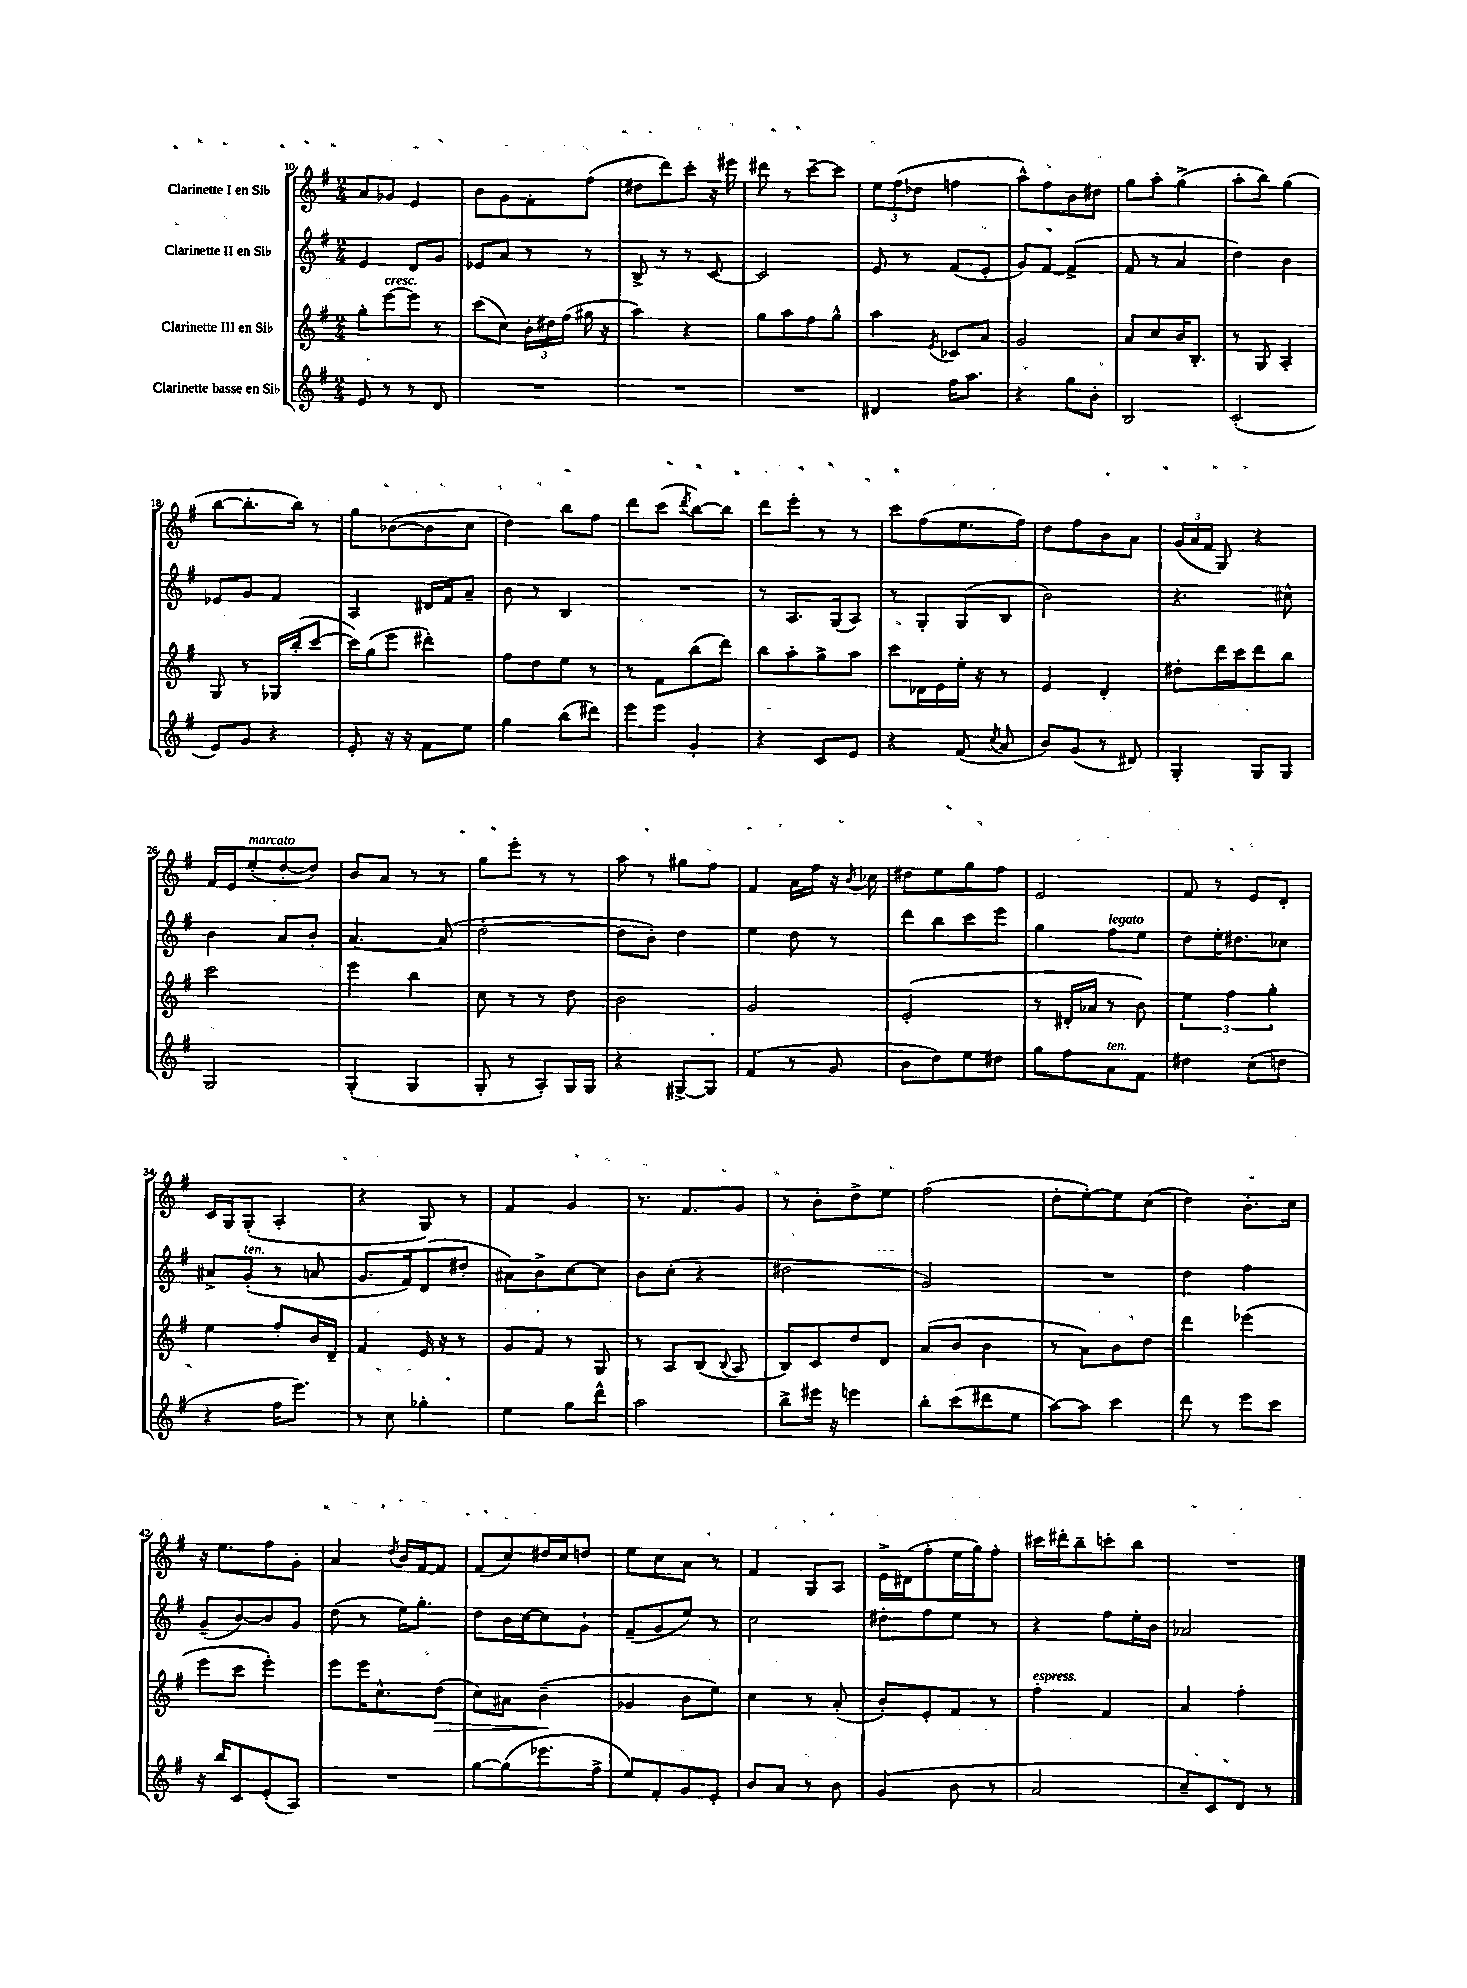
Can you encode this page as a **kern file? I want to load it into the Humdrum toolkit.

**kern	**kern	**dynam	**kern	**kern
*part4	*part3	*part3	*part2	*part1
*staff4	*staff3	*staff3	*staff2	*staff1
*I"Clarinette basse en Si♭	*I"Clarinette III en Si♭	*	*I"Clarinette II en Si♭	*I"Clarinette I en Si♭
*clefG2	*clefG2	*	*clefG2	*clefG2
*k[f#]	*k[f#]	*	*k[f#]	*k[f#]
*M2/4	*M2/4	*	*M2/4	*M2/4
=10	=10	=10	=10	=10
8e/	8gg'\L	.	4e/	8a/L
!	!LO:TX:a:i:t=cresc.	!	!	!
8r	[8eee\	.	.	8g-X/J
8r	8eee\J]	.	8d/L	4e/
8d/	8r	.	8g/J	.
=11	=11	=11	=11	=11
2r	(8ccc\L	.	8e-X/L	8b\L
.	8cc\J)	.	8a/J	8g\
.	24b'\LL	.	8r	8f#'\
.	24dd#X\	.	.	.
.	(24ff#\JJ	.	.	.
.	16gg#X\	.	8r	(8ff#\J
.	16r	.	.	.
=12	=12	=12	=12	=12
2r	4aa\)	.	8B^/	8dd#X\L
.	.	.	8r	8ddd\)
.	4r	.	8r	8ccc'\J
.	.	.	[8c/	16r
.	.	.	.	16eee#X\
=13	=13	=13	=13	=13
2r	8gg\L	.	2c/]	8ddd#X\
.	8aa\	.	.	8r
.	8ff#\	.	.	[8ccc~\L
.	8gg^^\J	.	.	8ccc\J]
=14	=14	=14	=14	=14
4d#X/	4aa\	.	8e/	12ee\L
.	.	.	.	(12ff#\
.	.	.	8r	.
.	.	.	.	12dd-X\J
.	8qe/	.	.	.
16ff#\KL	8c-X/L	.	(8f#/L	4ffn\
8.aa\J	.	.	.	.
.	8a/J	.	8e'/J	.
=15	=15	=15	=15	=15
4r	2g/	.	8g/L)	8aa^^\L)
.	.	.	[8f#/J	8ff#\
8gg\L	.	.	(4f#^/]	8b\
8b'\J	.	.	.	8dd#X\J
=16	=16	=16	=16	=16
2B/	8a/L	.	8f#/	8gg\L
.	8cc/	.	8r	8aa'\J
.	16b/K	.	4a/	(4gg^\
.	8.B'/J	.	.	.
=17	=17	=17	=17	=17
(2c'/	8r	.	4dd\)	8aa'\L
.	8G/	.	.	8bb\J)
.	4A'/	.	4b\	(4gg\
!!LO:LB:g=z
=18	=18	=18	=18	=18
8e/L)	8G/	.	8e-X/L	[8bb\L
8g/J	8r	.	8g/J	8.bb'\]
4r	16G-X/LL	.	4f#/	.
.	(16bb'/J	.	.	16bb\Jk)
.	[8ccc/J	.	.	8r
=19	=19	=19	=19	=19
8e'/	16ccc\LL])	.	4A/	8gg\L
.	(16gg\J	.	.	.
16r	8eee\J	.	.	([8b-X\
16r	.	.	.	.
8f#\L	4ddd#X'\)	.	16d#X/LL	8b-\]
.	.	.	16f#/J	.
8ee\J	.	.	8a~/J	8cc\J
=20	=20	=20	=20	=20
4gg\	8ff#\L	.	8b\	4dd\)
.	8dd\	.	8r	.
(8bb\L	8ee\J	.	4B/	8bb\L
8ddd#X\J)	8r	.	.	8ff#\J
=21	=21	=21	=21	=21
8eee\L	8r	.	2r	8ddd\L
8eee\J	8f#\L	.	.	(8ccc\J
.	.	.	.	8qddd/
4g'/	(8bb\	.	.	[8bb\L)
.	8ddd\J)	.	.	8bb\J]
=22	=22	=22	=22	=22
4r	8bb\L	.	8r	8ddd\L
.	8aa'\	.	8.A/L	8eee'\J
8c/L	8gg^\	.	.	8r
.	.	.	(16G/k	.
8e/J	8aa\J	.	8A/J)	8r
=23	=23	=23	=23	=23
4r	8ccc\L	.	8r	8ccc\L
.	16d-X\L	.	8G'/L	(8ff#\
.	16e\	.	.	.
(8f#/	16ee'\JJ	.	(8G/	8.ee\
.	16r	.	.	.
8qcc/	.	.	.	.
8a/	8r	.	8B/J	.
.	.	.	.	16ff#\Jk)
=24	=24	=24	=24	=24
8b/L)	4e/	.	2b\)	8dd\L
(8g/J	.	.	.	8ff#\
8r	4d'/	.	.	8b\
8d#X/)	.	.	.	8a\J
=25	=25	=25	=25	=25
4G'/	8dd#X'\L	.	4.r	(24g/LL
.	.	.	.	24a/
.	.	.	.	24f#/JJ
.	16ddd\L	.	.	8G/)
.	16ccc\J	.	.	.
8G/L	8ddd\	.	.	4r
8G/J	8bb\J	.	8cc#X^^\	.
!!LO:LB:g=z
=26	=26	=26	=26	=26
2G/	2ccc\	.	4b\	16f#/LL
.	.	.	.	16e/J
!	!	!	!	!LO:TX:a:i:t=marcato
.	.	.	.	(8ee'/
.	.	.	8a/L	[8dd'/
.	.	.	8b'/J	8dd/J])
=27	=27	=27	=27	=27
(4G'/	4eee\	.	[4.a/	8b/L
.	.	.	.	8a/J
4G/	4bb\	.	.	8r
.	.	.	(8a/]	8r
=28	=28	=28	=28	=28
8G'/	8cc\	.	[2dd'\	8gg\L
8r	8r	.	.	8eee'\J
8A'/L)	8r	.	.	8r
16G/L	8dd\	.	.	8r
16G/JJ	.	.	.	.
=29	=29	=29	=29	=29
4r	2b\	.	8dd\L]	8aa\
.	.	.	8b'\J)	8r
[8G#X^/L	.	.	4dd\	8gg#X\L
8G#/J]	.	.	.	8ff#\J
=30	=30	=30	=30	=30
(4f#/	2g/	.	4ee\	4f#/
8r	.	.	8dd\	16a\LL
.	.	.	.	16ff#\JJ
8g/	.	.	8r	16r
.	.	.	.	8qb/
.	.	.	.	16cc-X\
=31	=31	=31	=31	=31
8b\L	(2e'/	.	8ddd\L	8dd#X\L
8dd\)	.	.	8bb\	8ee\
8ee\	.	.	8ccc\	8gg\
8dd#X\J	.	.	8eee\J	8ff#\J
=32	=32	=32	=32	=32
8gg\L	8r	.	4gg\	2e/
8ff#\	16d#X'/LL	.	.	.
.	16a-X/JJ	.	.	.
!	!	!	!LO:TX:a:i:t=legato	!
!LO:TX:a:i:t=ten.	!	!	!	!
8a\	8r	.	8ff#\L	.
8f#\J	8b\)	.	8ee\J	.
=33	=33	=33	=33	=33
4dd#X\	6ee\	.	8dd\L	8f#/
.	.	.	16ee'\K	8r
.	6ff#\	.	.	.
.	.	.	8.dd#X\	.
(8cc\L	.	.	.	8e/L
.	6gg'\	.	.	.
8ddn\J	.	.	8cc-X\J	8d'/J
!!LO:LB:g=z
=34	=34	=34	=34	=34
4r	4ee\	.	8a#X^/L	16c/LL
.	.	.	.	16G/J
!	!	!	!LO:TX:a:i:t=ten.	!
.	.	.	(8g'/J	(8G'/J
16ff#\KL	8ff#'/L	.	8r	4A'/
8.eee\J)	.	.	.	.
.	16b/L	.	8an/	.
.	16d~/JJ	.	.	.
=35	=35	=35	=35	=35
8r	4f#/	.	8.g/L	4r
8cc\	.	.	.	.
.	.	.	16f#/k)	.
4gg-X'\	16e/	.	(8d/	8G/)
.	16r	.	.	.
.	8r	.	8dd#X'/J	8r
=36	=36	=36	=36	=36
4ee\	8g/L	.	8a#X\L)	4f#/
.	8f#/J	.	8b^\	.
8gg\L	8r	.	[8cc\	4g/
8ddd^^\J	8G/	.	8cc\J]	.
=37	=37	=37	=37	=37
2aa\	8r	.	8b\L	8.r
.	8A/L	.	(8cc'\J	.
.	.	.	.	8.f#/L
.	(8B/J	.	4r	.
.	8qqB/	.	.	.
.	8A/	.	.	8g/J
=38	=38	=38	=38	=38
8bb^\L	8B/L)	.	2dd#X\	8r
16eee#X\Jk	8c/	.	.	8b'\L
16r	.	.	.	.
4eeen\	8dd/	.	.	8dd^\
.	8d/J	.	.	8ee\J
=39	=39	=39	=39	=39
8bb'\L	(8a/L	.	2g/)	(2ff#\
(8ccc\	8b/J	.	.	.
8ddd#X\	4b\	.	.	.
8ee\J	.	.	.	.
=40	=40	=40	=40	=40
[8aa\L)	8r	.	2r	8dd'\L
8aa\J]	8a\L)	.	.	[8ee'\)
4ccc\	8b\	.	.	8ee\]
.	8dd\J	.	.	(8cc\J
=41	=41	=41	=41	=41
8ddd\	4ddd\	.	4dd\	4dd\)
8r	.	.	.	.
8eee\L	(4eee-X\	.	4ff#\	8.b'\L
8ccc\J	.	.	.	.
.	.	.	.	16cc\Jk
!!LO:LB:g=z
=42	=42	=42	=42	=42
16r	8eee\L	.	(8g~/L	16r
16bb/KL	.	.	.	8.ee\L
8c/	8ccc\J	.	[8b/)	.
(8e'/	4eee'\)	.	8b/]	8ff#\
8A/J)	.	.	8g/J	8g'\J
=43	=43	=43	=43	=43
2r	8eee\L	.	(8dd\	4a/
.	16eee\K	.	8r	.
.	8.cc^^\	.	.	.
.	.	.	.	8qdd/
.	.	.	16ee\KL)	16b/LL
.	.	.	8.gg'\J	[16f#/J
!	!	!LO:HP:b	!	!
.	(8dd\J	>	.	8f#/J]
=44	=44	=44	=44	=44
[8gg\L	8cc\L)	.	8dd\L	(8f#/L
(8gg\]	8a#X\J	.	16b\L	8cc/)
.	.	.	[16cc\J	.
8.eee-X\	(4b~\	.	8cc\]	16dd#X/L
.	.	.	.	16cc/J
.	.	.	8g`\J	8ddn/J
16ff#^\Jk	.	.	.	.
.	.	]	.	.
=45	=45	=45	=45	=45
8ee/L)	4g-X/	.	(8f#~/L	8ee\L
8f#'/	.	.	8g/	8cc\
8g/	8b\L	.	8ee/J)	8a\J
8e'/J	8ee\J)	.	8r	8r
=46	=46	=46	=46	=46
8b/L	4cc\	.	2cc\	4f#/
8a/J	.	.	.	.
8r	8r	.	.	8G/L
8b\	(8a'/	.	.	8A/J
=47	=47	=47	=47	=47
(4g/	8b'/L)	.	8dd#X'\L	16e^\LL
.	.	.	.	(16d#X\J
.	8e'/	.	8ff#\	8ff#'\
8b\	8f#/J	.	8ee\J	16ee\L
.	.	.	.	16gg\J)
8r	8r	.	8r	8ff#'\J
=48	=48	=48	=48	=48
!	!LO:TX:a:i:t=espress.	!	!	!
2a/	4ff#'\	.	4r	16ccc#X\LL
.	.	.	.	16ddd#X'\J
.	.	.	.	8bb~\
.	4f#/	.	8ff#\L	8cccn'\
.	.	.	16ee'\L	8bb\J
.	.	.	16b\JJ	.
=49	=49	=49	=49	=49
8cc~/L)	4a/	.	2a-X/	2r
8c/	.	.	.	.
8d/J	4ff#'\	.	.	.
8r	.	.	.	.
==	==	==	==	==
*-	*-	*-	*-	*-
